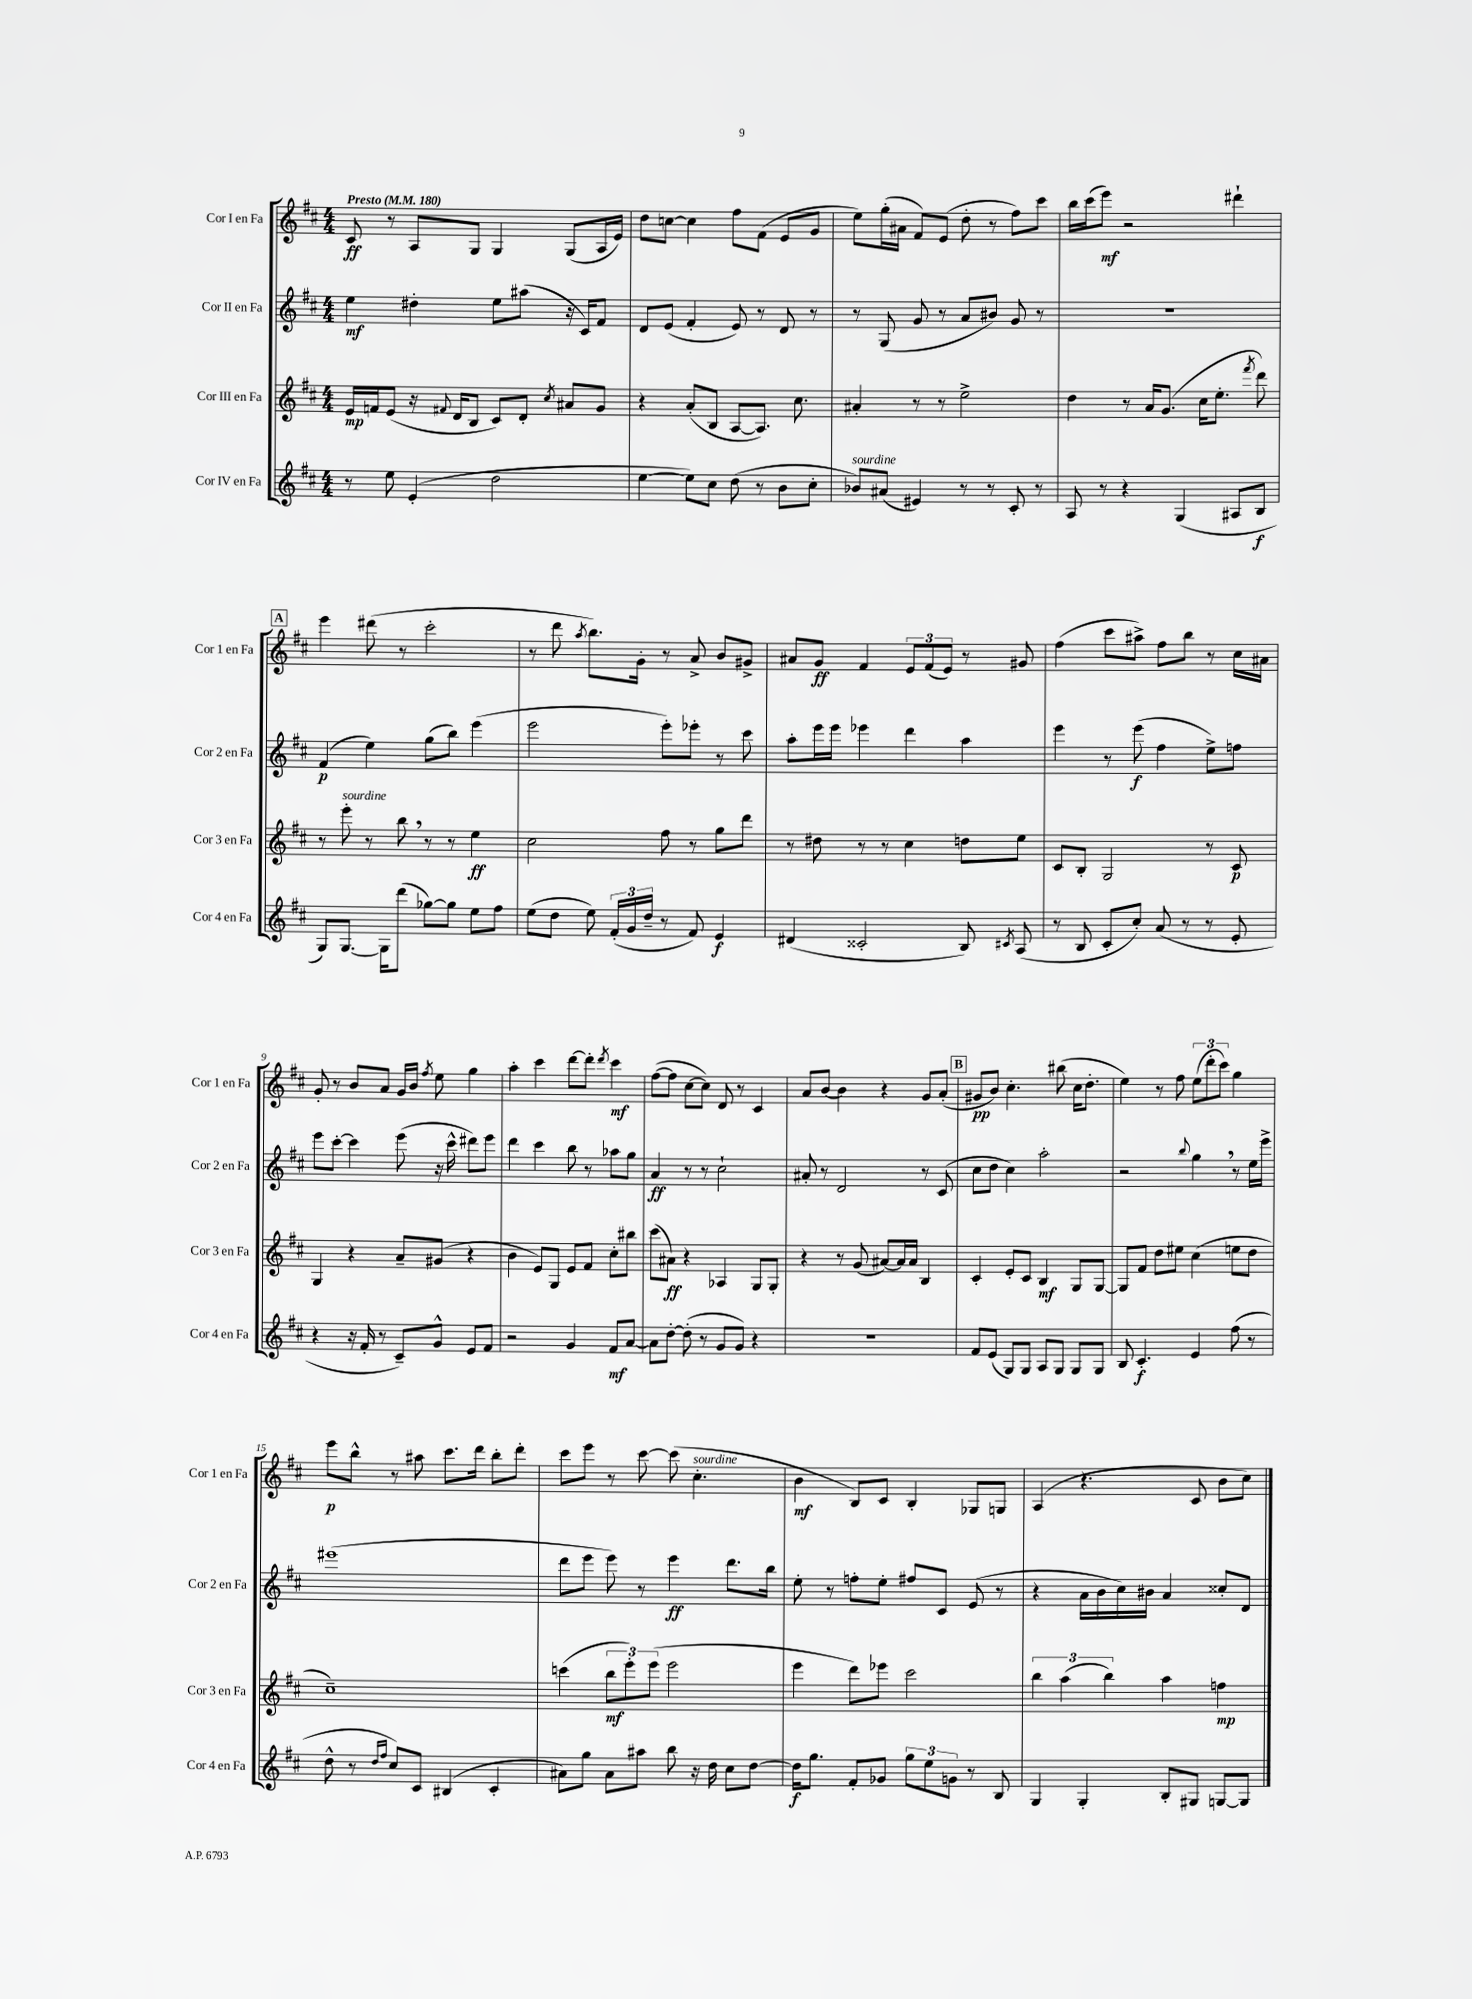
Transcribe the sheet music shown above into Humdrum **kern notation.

**kern	**kern	**kern	**kern
*staff4	*staff3	*staff2	*staff1
*clefG2	*clefG2	*clefG2	*clefG2
*k[f#c#]	*k[f#c#]	*k[f#c#]	*k[f#c#]
*M4/4	*M4/4	*M4/4	*M4/4
*MM180	*MM180	*MM180	*MM180
8r	16e	4ee	8c#
.	16f	.	.
8ee	(8e	.	8r
(4e'	16r	4dd#'	8A
.	8qqf#	.	.
.	16d	.	.
.	8B	.	8G
2dd	8c#)	8ee	4G
.	8d'	(8aa#	.
.	8qcc#	.	.
.	8a#	16r	(8G
.	.	16c#)	.
.	8g	8f#	16A
.	.	.	16e)
=	=	=	=
[4ee	4r	8d	8dd
.	.	(8e	[8cc
8ee])	(8a'	4f#'	4cc]
8cc#	8B	.	.
(8dd	[8A	8e)	8ff#
8r	8.A])	8r	(8f#
8b	.	8d	8e
.	8.cc#	.	.
8cc#'	.	8r	8g
=	=	=	=
8b-)	4a#'	8r	8ee)
(8a#	.	(8G	(16gg'
.	.	.	16a#
4e#)	8r	8g	8f#)
.	8r	8r	(8e
8r	2ee^	8a	8dd'
8r	.	8b#)	8r
8c#'	.	8g	8ff#)
8r	.	8r	8ccc#
=	=	=	=
8A	4dd	1r	16bb
.	.	.	(16ccc#
8r	.	.	8eee)
4r	8r	.	2r
.	16a	.	.
.	(8.g	.	.
(4G	.	.	.
.	16cc#	.	.
.	8.ee'	.	.
8A#	.	.	4ddd#`
.	8qfff#	.	.
8B	8ddd)	.	.
=	=	=	=
8G)	8r	(4f#	4eee
[8.G	8eee'	.	.
.	8r	4ee)	(8ddd#
16G]	.	.	.
(8ddd	8bb	.	8r
[8gg-)	8r	(8gg	2ccc#'
8gg-]	8r	8bb)	.
8ee	4ee	(4eee	.
8ff#	.	.	.
=	=	=	=
(8ee	2cc#	2eee	8r
8dd	.	.	8ddd
.	.	.	8qaa
8ee)	.	.	8.bb)
(24f#'	.	.	.
24g	.	.	.
.	.	.	16g'
24dd~	.	.	.
8r	8ff#	8eee')	8r
8f#)	8r	8eee-'	8a^
4e	8gg	8r	8b
.	8ddd	8ccc#	8g#^
=	=	=	=
(4d#	8r	8aa'	8a#
.	8dd#	16eee	8g
.	.	16eee	.
2c##'	8r	4eee-	4f#
.	8r	.	.
.	4cc#	4ddd	12e
.	.	.	(12f#
.	.	.	12e)
8B)	8dd	4aa	8r
8qc#	.	.	.
(8A	8ee	.	8g#
=	=	=	=
8r	8c#	4eee	(4ff#
8B	8B'	.	.
8c#'	2G	8r	8ccc#
8cc#')	.	(8eee	8aa#^)
(8a	.	4ff#	8ff#
8r	.	.	8bb
8r	8r	8ee^)	8r
8e'	8c#	8ff	16cc#
.	.	.	16a#
=	=	=	=
4r	4G	8eee	8g'
.	.	[8ccc#'	8r
16r	4r	4ccc#]	8b
16f#'	.	.	.
8r	.	.	8a
8c#~)	8a~	(8eee	16g
.	.	.	16b
.	.	.	8qff#
8g^^	(8g#	16r	8ee
.	.	16ccc#^^	.
8e	4r	8ddd#)	4gg
8f#	.	8eee	.
=	=	=	=
2r	4b	4ddd	4aa'
.	8e)	4ccc#	4ccc#
.	8G	.	.
4g	8e	8bb	[8ddd
.	8f#	8r	8ddd']
.	.	.	8qddd
8f#	8cc#'	8aa-	4ccc#
[8a	8bb#	8gg	.
=	=	=	=
8a]	(8ccc#	4a	([8ff#
[8dd'	8a#)	.	8ff#]
(8dd']	4r	8r	[8cc#
8r	.	8r	8cc#])
8g	4A-	2cc#`	8d
8g)	.	.	8r
4r	8G	.	4c#
.	8G'	.	.
=	=	=	=
1r	4r	8a#'	8a
.	.	8r	[8b
.	8r	2d	4b]
.	(8g	.	.
.	[8a#)	.	4r
.	16a#]	.	.
.	16a#	.	.
.	4B	8r	8g
.	.	(8c#	(8a'
=	=	=	=
8f#	4c#'	8cc#	8g#
(8e	.	8dd	8b)
8G)	8e'	4cc#)	4.cc#'
8G	8c#	.	.
8A	4B	2aa'	.
8G	.	.	(8bb#
8G	8G	.	16cc#
.	.	.	8.dd'
8G	[8G	.	.
=	=	=	=
8B	8G]	2r	4ee)
4.c#'	8f#	.	.
.	8dd	.	8r
.	8ee#	.	8ff#
.	.	8qqbb	.
4e	(4cc#	4gg	(12ee
.	.	.	12ddd'
.	.	.	12ccc#)
(8ff#	8ee	8r	4gg
8r	8dd	16ee	.
.	.	16eee^	.
=	=	=	=
8dd^^	1cc#~)	(1eee#	8eee
8r	.	.	8bb^^
16qqdd	.	.	.
16qqff#	.	.	.
8cc#)	.	.	8r
8c#	.	.	8aa#
(4B#	.	.	8.ccc#
.	.	.	16ddd
4c#'	.	.	8bb'
.	.	.	8ddd'
=	=	=	=
8a#)	(4ccc	8ddd	8ccc#
8gg	.	8eee	8eee
8a#	12bb	8eee)	8r
.	12eee')	.	.
8aa#	.	8r	[8ccc#
.	(12eee	.	.
8bb	2eee	4eee	(8ccc#]
16r	.	.	4.cc#'
16dd	.	.	.
8cc#	.	8.ddd	.
[8dd	.	.	.
.	.	16bb	.
=	=	=	=
16dd]	4eee	8ee'	4b
8.gg	.	.	.
.	.	8r	.
8f#'	8ddd)	8ff'	8B)
8g-	8eee-	8ee'	8c#
12gg	2ccc#	8ff#	4B'
12ee	.	.	.
.	.	8c#	.
12g	.	.	.
8r	.	(8e	8G-
8B	.	8r	8G
=	=	=	=
4G	6bb	4r	(4A
.	(6aa	.	.
4G'	.	16a	4.r
.	.	16b	.
.	6bb)	.	.
.	.	16cc#)	.
.	.	16b#	.
8B'	4aa	4a	.
8G#	.	.	8c#
[8G	4ff	8cc##'	8b
8G]	.	8d	8cc#)
==	==	==	==
*-	*-	*-	*-
